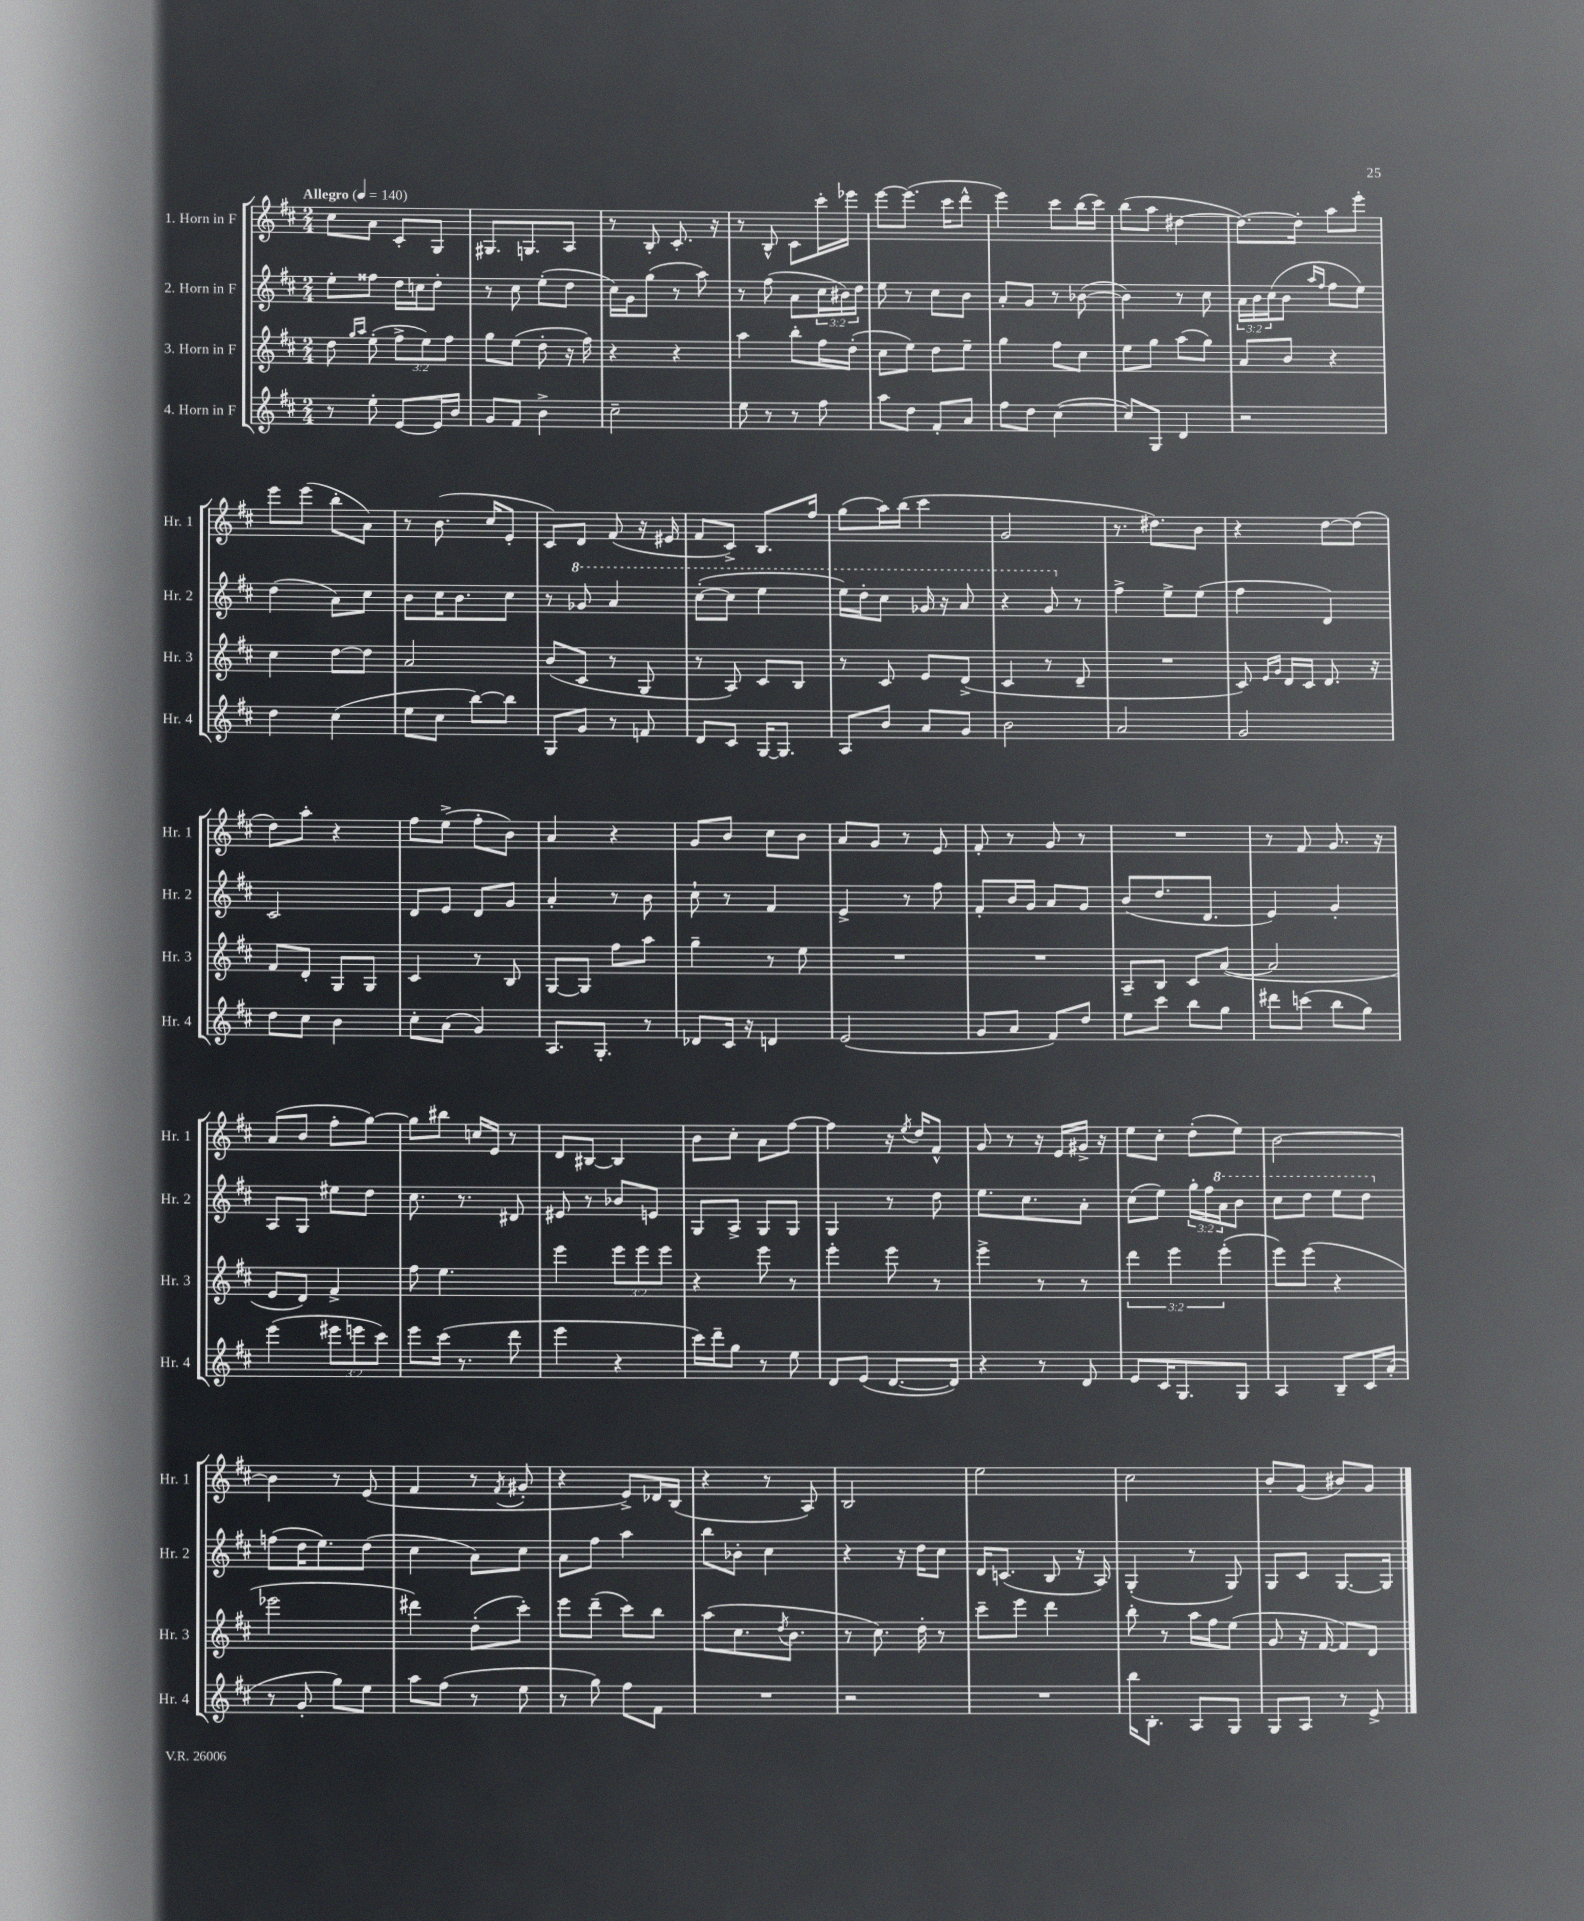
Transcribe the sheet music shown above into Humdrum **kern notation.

**kern	**kern	**kern	**kern
*staff4	*staff3	*staff2	*staff1
*clefG2	*clefG2	*clefG2	*clefG2
*k[f#c#]	*k[f#c#]	*k[f#c#]	*k[f#c#]
*M2/4	*M2/4	*M2/4	*M2/4
*MM140	*MM140	*MM140	*MM140
8r	8dd\	8ee'\L	8cc#\L
.	16qqgg/LL	.	.
.	16qqaa/JJ	.	.
8ee'\	(8ee'\	8ff##\J	8a\J
[8e/L	12ff#^\L	16dd\LL	8c#'/L
.	.	16cc\J	.
.	12ee\)	.	.
16e/]L	.	8dd'\J	8G/J
.	12ff#\J	.	.
16b/JJ	.	.	.
=	=	=	=
8g/L	8gg\L	8r	8.G#/L
8f#/J	(8ee\J	8cc#\	.
.	.	.	8.G/
4b^\	8dd'\	(8ee'\L	.
.	16r	8dd\J	8A/J
.	16ff#\)	.	.
=	=	=	=
2cc#~\	4r	16cc#\LL)	8r
.	.	16g\J	.
.	.	(8gg\J	8B'/
.	4r	8r	8.c#'/
.	.	8aa\)	.
.	.	.	16r
=	=	=	=
8ee\	4aa\	8r	8r
8r	.	(8ff#\	8B^^/
8r	8bb'\L	8a\L	8c#\L
8ff#\	16ff#\L	24cc#\L	16ccc#'\L
.	.	24b#\)	.
.	(16dd'\JJ	.	16eee-\JJ
.	.	24dd\JJ	.
=	=	=	=
8aa\L	8cc#\L	8ee\	[8eee\L
8dd\J	8ee\J)	8r	(8.eee\]J
8f#'/L	8dd\L	8cc#\L	.
.	.	.	16ccc#\LK
8a/J	8ee~\J	8b\J	8ddd^^\J
=	=	=	=
8ff#\L	4gg\	8a'/L	4eee\)
8dd\J	.	8g/J	.
([4cc#\	8ff#\L	8r	8ccc#\L
.	8cc#\J	([8b-\	(16bb\L
.	.	.	16ccc#\JJ)
=	=	=	=
8cc#/]L)	8ee\L	4b-\])	(8bb\L
8G/J	8gg\J	.	8aa\J
4d/	(8aa\L	8r	[4dd#\
.	8gg\J)	8cc#\	.
=	=	=	=
2r	8a/L	24a\LL	8.dd#\_L)
.	.	24b\	.
.	.	(24cc#\J	.
.	8b/J	8b\J	.
.	.	.	16dd#'\]Jk
.	.	16qqaa/LL	.
.	.	16qqff#/JJ	.
.	4r	8ff#\L	8aa\L
.	.	8ee\J)	8eee'\J
=	=	=	=
4dd\	4cc#\	(4dd\	8eee\L
.	.	.	(8eee\J
(4cc#\	[8dd\L	8a\L)	8bb'\L
.	8dd\]J	8cc#\J	8a\J)
=	=	=	=
8ee\L	2a/	8b\L	8r
8cc#\J	.	16cc#\K	(8.b\
.	.	8.b\	.
[8bb\L)	.	.	.
.	.	.	16cc#/LK
8bb\]J	.	8cc#\J	8e'/J
=	=	=	=
8G/L	(8b/L	8r	8c#/L)
8g/J	8c#/J	8gg-/	8d/J
8r	8r	4aa/	(8f#/
8f/	8G/	.	16r
.	.	.	16e#/
=	=	=	=
8d/L	8r	([8ccc#'\L	8f#/L
8c#/J	8A/)	8ccc#\]J	8c#^/J)
[16G/LK	8c#/L	4eee\	8.B/L
8.G/]J	.	.	.
.	8B/J	.	.
.	.	.	16ff#/Jk
=	=	=	=
8A/L	8r	16eee\LL)	(8gg\L
.	.	16ddd'\J	.
8b/J	8c#/	8ccc#\J	16aa\L)
.	.	.	(16bb\JJ
8a/L	8e/L	16gg-/	4ccc#\
.	.	16r	.
8g/J	(8d^/J	8aa/	.
=	=	=	=
2b\	4c#/	4r	2g/
.	8r	8gg/	.
.	8d~/	8r	.
=	=	=	=
2a/	2r	4ff#^\	8.r
.	.	.	8.dd#\L)
.	.	8ee^\L	.
.	.	(8ee\J	8b\J
=	=	=	=
2g/	8c#/)	4ff#\	4r
.	16qqe/LL	.	.
.	16qqg/JJ	.	.
.	16d/LL	.	.
.	16c#/JJ	.	.
.	8.d/	4d/)	[8dd\L
.	.	.	(8dd\]J
.	16r	.	.
=	=	=	=
8dd\L	8f#/L	2c#/	8dd\L)
8cc#\J	8d'/J	.	8aa'\J
4b\	8G/L	.	4r
.	8G/J	.	.
=	=	=	=
8cc#'\L	4c#/	8d/L	8ff#\L
(8a\J	.	8e/J	(8ee^\J
4g/)	8r	8d/L	8ff#'\L
.	8B/	8g/J	8b\J)
=	=	=	=
8.A/L	[8G/L	4a'/	4a/
.	8G/]J	.	.
8.G'/J	.	.	.
.	8ff#\L	8r	4r
8r	8aa\J	8b\	.
=	=	=	=
8d-/L	4gg~\	8cc#`\	8g/L
16c#/Jk	.	8r	8b/J
16r	.	.	.
4d/	8r	4f#/	8cc#\L
.	8ee\	.	8b\J
=	=	=	=
(2e/	2r	4e^/	8a/L
.	.	.	8g/J
.	.	8r	8r
.	.	8ff#\	8e/
=	=	=	=
8g/L	2r	8f#'/L	8f#'/
8a/J	.	16b/L	8r
.	.	16g/JJ	.
8f#/L)	.	8a/L	8g/
8dd/J	.	8g/J	8r
=	=	=	=
8ee\L	8A~/L	(8b/L	2r
8ccc#\J	8B/J	8.dd/	.
8bb\L	8c#/L	.	.
.	.	8.d/J	.
8gg\J	([8a/J	.	.
=	=	=	=
8ddd#\L	2a/]	4e/)	8r
(8ccc\J	.	.	8f#/
8bb\L	.	4g'/	8.g/
8gg\J)	.	.	.
.	.	.	16r
=	=	=	=
(4eee\	8e/L	8A/L	(8a/L
.	8d/J)	8G/J	8b/J
12eee#\L	4f#^/	8ee#\L	8ff#'\L
12eee\	.	.	.
.	.	8dd\J	[8gg\J)
12ccc#\J)	.	.	.
=	=	=	=
8eee\L	8ff#\	8.cc#\	8gg\]L
(16ccc#\Jk	4.ee\	.	8bb#\J
8.r	.	8.r	.
.	.	.	16cc/LL
.	.	.	16e/JJ
8ddd\	.	8d#/	8r
=	=	=	=
4eee\	4eee\	8e#/	8d/L
.	.	8r	[8B#/J
4r	12eee\L	8b-/L	4B#/]
.	12eee\	.	.
.	.	8e/J	.
.	12eee\J	.	.
=	=	=	=
16ccc#\LL)	4r	8G/L	8b\L
16ddd~\J	.	.	.
8gg\J	.	8A^/J	8cc#'\J
8r	8eee\	8G/L	8a\L
8ee\	8r	8G/J	[8ff#\J
=	=	=	=
8d/L	4eee'\	4G/	4ff#\]
(8e/J	.	.	.
[8.d/L	8eee\	8r	16r
.	.	.	8qee/
.	.	.	16dd/LK
.	8r	8dd\	8f#^^/J
16d/]Jk)	.	.	.
=	=	=	=
4r	4eee^\	8.ee\L	8g/
.	.	.	8r
.	.	8.cc#\	.
8r	8r	.	16r
.	.	.	16e/LL
8d/	8r	8a'\J	16g#^/JJ
.	.	.	16r
=	=	=	=
8e/L	6ddd\	(8cc#\L	8ee\L
16c#/K	.	8ee\J)	8cc#'\J
.	6eee\	.	.
8.G/	.	.	.
.	.	24gg'\LL	(8dd'\L
.	.	24ff#\	.
.	(6eee'\	24aa\J	.
8G/J	.	8bb\J	8ee\J)
=	=	=	=
4A/	8eee\L)	8ccc#\L	[2b\
.	(8eee\J	8ddd\J	.
8B~/L	4r	8eee\L	.
16c#/L	.	8ddd\J	.
(16a'/JJ	.	.	.
=	=	=	=
8r	2eee-\	(8ff\L	4b\]
8g'/	.	16dd\K	.
.	.	8.ee\)	.
8gg\L)	.	.	8r
8ee\J	.	(8dd\J	(8e/
=	=	=	=
8aa\L	4ddd#\)	4cc#\	4f#/
(8ff#\J	.	.	.
8r	(8dd'\L	8a\L)	8r
.	.	.	8qf#/
8ee\	8ccc#'\J)	8cc#\J	8g#'/
=	=	=	=
8r	8eee\L	8a\L	4r
8gg\)	(8ddd~\J	8ff#\J	.
8ff#\L	8ccc#\L)	4aa\	8e^/L)
8f#\J	8bb\J	.	16d-/L
.	.	.	(16B/JJ
=	=	=	=
2r	(8aa\L	8bb\L	4r
.	8.cc#\	8b-'\J	.
.	.	4cc#\	8r
.	8qdd/	.	.
.	8.b\J	.	.
.	.	.	8A/)
=	=	=	=
2r	8r	4r	2B/
.	8.cc#\)	.	.
.	.	16r	.
.	16dd'\	16dd\LK	.
.	8r	8cc#\J	.
=	=	=	=
2r	8ccc#~\L	16d/LK	2ee\
.	.	(8.c/J	.
.	8eee\J	.	.
.	4ddd\	8B/	.
.	.	16r	.
.	.	16A/)	.
=	=	=	=
16bb\LK	8bb'\	(4G'/	2cc#\
8.B'\J	.	.	.
.	8r	.	.
8A/L	16aa\LL	8r	.
.	16ff#\J	.	.
8G/J	(8ee\J	8G/)	.
=	=	=	=
8G/L	8g/	8G/L	8b'/L
8A/J	16r	8c#/J	(8g/J
.	[16f#/	.	.
8r	8f#/]L)	[8.G/L	8b#/L)
8e^/	8d/J	.	8g/J
.	.	16G/]Jk	.
==	==	==	==
*-	*-	*-	*-
